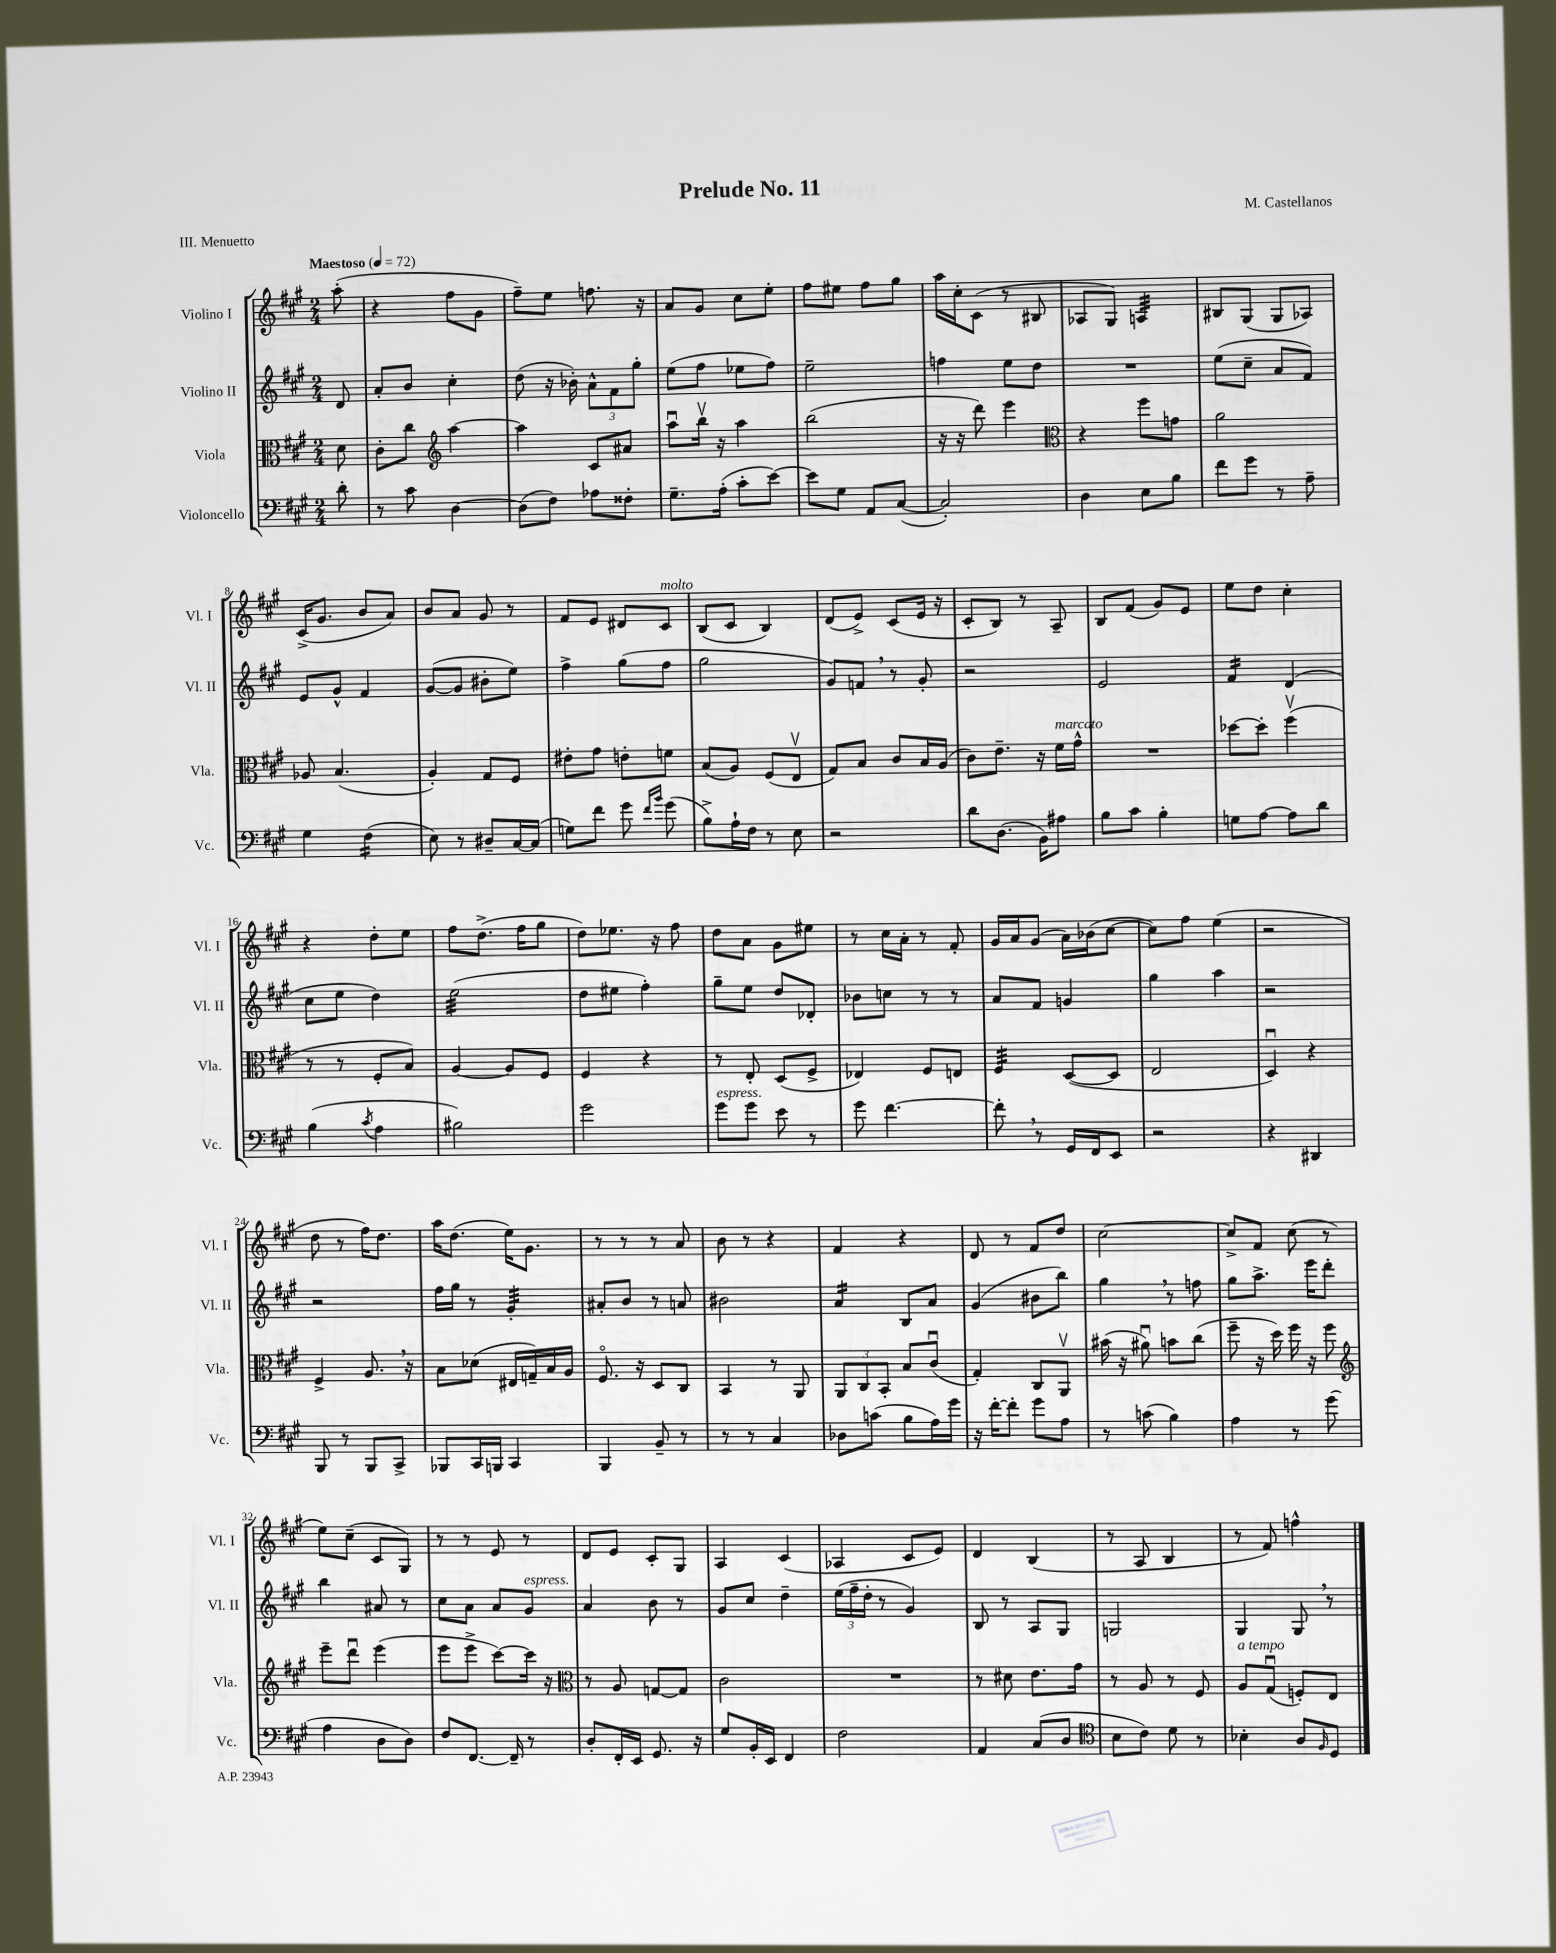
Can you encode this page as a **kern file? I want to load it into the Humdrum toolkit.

**kern	**kern	**kern	**kern
*staff4	*staff3	*staff2	*staff1
*clefF4	*clefC3	*clefG2	*clefG2
*k[f#c#g#]	*k[f#c#g#]	*k[f#c#g#]	*k[f#c#g#]
*M2/4	*M2/4	*M2/4	*M2/4
*MM72	*MM72	*MM72	*MM72
8d'	8d	8d	(8aa'
=	=	=	=
8r	8c#'	8a'	4r
8c#	8cc#	8b	.
*	*clefG2	*	*
[4D	[4aa	4cc#'	8ff#
.	.	.	8g#
=	=	=	=
(8D]	4aa]	(8dd	8ff#~)
8F#)	.	16r	8ee
.	.	16b-')	.
8A-	8c#	12a^^	8.ff
.	.	12f#	.
8F##'	8a#	.	.
.	.	12gg#'	.
.	.	.	16r
=	=	=	=
8.G#~	8aau	(8ee	8a
.	16bbv	8ff#	8g#
(16A'	16r	.	.
8c#'	4aa	8ee-	8cc#
[8e)	.	8ff#)	8ee'
=	=	=	=
8e]	(2bb	2ee~	8ff#
8G#	.	.	8ee#
8AA	.	.	8ff#
([8C#	.	.	8gg#
=	=	=	=
2C#'])	16r	4ff	16aa
.	16r	.	16cc#'
.	8ddd)	.	(8c#
.	4eee	8ee	8r
.	.	8dd	8B#
=	=	=	=
*	*clefC3	*	*
4D	4r	2r	8A-
.	.	.	8G#)
8E	8ff#	.	4A
8B	8g	.	.
=	=	=	=
8f#	2a	(8ee	8B#
8g#	.	8cc#~	(8G#
8r	.	8a	8G#
8A~	.	8f#)	8A-)
=	=	=	=
4G#	8A-	8e	(16c#^
.	.	.	8.g#
.	(4.B	8g#^^	.
(4F#	.	4f#	8b
.	.	.	8a)
=	=	=	=
8E)	4A')	([8g#	8b
8r	.	8g#]	8a
8D#~	8G#	8b#'	8g#
[16C#	8F#	8ee)	8r
(16C#]	.	.	.
=	=	=	=
8G)	8e#'	4ff#^	8f#
8f#	8g#	.	8e
8g#	8e'	(8gg#	8d#
16qqf#	.	.	.
16qqb	.	.	.
(8g#	8f	8ff#	8c#
=	=	=	=
8B^)	(8B	2gg#	(8B
16A`	8A)	.	8c#
16F#	.	.	.
8r	(8F#	.	4B)
8E	8Ev	.	.
=	=	=	=
2r	8G#)	8g#)	(8d
.	8B	8f	8e^)
.	8c#	8r	(8c#
.	16B	8g#'	16e
.	(16A	.	16r
=	=	=	=
8d	8c#)	2r	8c#'
(8.D	8.e~	.	8B)
.	.	.	8r
16BB)	16r	.	.
8A#	16f#	.	8A~
.	16g#^^	.	.
=	=	=	=
8B	2r	2e	8B
8c#	.	.	(8f#
4B'	.	.	8g#)
.	.	.	8e
=	=	=	=
8G	[8dd-	4f#	8ee
[8A	8dd-']	.	8dd
8A]	(4ff#v	(4d	4cc#'
8d	.	.	.
=	=	=	=
(4B	8r	8cc#	4r
.	8r	8ee	.
8qc#	.	.	.
4A	8F#'	4dd)	8dd'
.	8B)	.	8ee
=	=	=	=
2B#)	[4A	(2ee	8ff#
.	.	.	(8.dd^
.	8A]	.	.
.	.	.	16ff#
.	8F#	.	8gg#
=	=	=	=
2g#	4F#	8dd	8dd)
.	.	8ee#	8.ee-
.	4r	4ff#')	.
.	.	.	16r
.	.	.	8ff#
=	=	=	=
8g#	8r	8gg#~	8dd
8g#	8E'	8ee	8a
8e	(8D	8dd	8g#
8r	8F#^	8d-'	8ee#
=	=	=	=
8g#	4E-)	8b-	8r
[4.f#	.	8cc	16cc#
.	.	.	16a'
.	8F#	8r	8r
.	8E	8r	8f#'
=	=	=	=
8f#']	4F#	8a	16g#
.	.	.	16a
8r	.	8f#	(8g#
16GG#	([8D	4g	16a)
16FF#	.	.	(16b-
8EE	8D]	.	[8cc#
=	=	=	=
2r	2E	4gg#	8cc#])
.	.	.	8ff#
.	.	4aa	(4ee
=	=	=	=
4r	4Du)	2r	2r
4DD#	4r	.	.
=	=	=	=
8BBB	4F#^	2r	8dd
8r	.	.	8r
8BBB	8.A	.	16ff#)
.	.	.	8.dd
8CC#^	.	.	.
.	16r	.	.
=	=	=	=
8BBB-	8B	16ff#	16aa
.	.	16gg#	(8.dd
16CC#	(8d-	8r	.
16BBB	.	.	.
4CC#	16E#	4g#'	16ee)
.	16G~)	.	8.g#
.	16B	.	.
.	16A	.	.
=	=	=	=
4BBB	8.F#o	8a#'	8r
.	.	8b	8r
.	16r	.	.
8BB~	8D	8r	8r
8r	8C#	8a	8a
=	=	=	=
8r	4BB	2b#	8b
8r	.	.	8r
4C#	8r	.	4r
.	8AA	.	.
=	=	=	=
8D-	12AA	4a	4f#
.	12C#	.	.
(8c	.	.	.
.	12BB'	.	.
8B	8B	8B	4r
16A)	(8c#u	8a	.
16g#	.	.	.
=	=	=	=
16r	4G#')	(4g#	8d
[16f#'	.	.	.
8f#']	.	.	8r
8g#	8C#	8b#	8f#
8A	8AAv	8bb)	8dd
=	=	=	=
8r	(16b#	4gg#	[2cc#
.	16r	.	.
(8c	8a#u)	.	.
4B)	8b	8r	.
.	(8cc#	8ff	.
=	=	=	=
4A	8ff#~	8gg#	8cc#^]
.	16r	8.aa^	8f#
.	16dd)	.	.
8r	16ff#	.	(8cc#
.	16r	16eee	.
(8g#	8ff#	8ddd'	8r
=	=	=	=
*	*clefG2	*	*
4A	8eee~	4bb	8ee)
.	8dddu	.	(8cc#~
8D	(4eee	8a#	8c#
8D)	.	8r	8G#)
=	=	=	=
8F#	8eee	8cc#	8r
[8.FF#	8eee^	8a	8r
.	[8ccc#)	8a	8e
16FF#~]	.	.	.
8r	16ccc#]	8g#	8r
.	16r	.	.
=	=	=	=
*	*clefC3	*	*
8D'	8r	4a	8d
16FF#'	8A	.	8e
16EE	.	.	.
8.GG#	[8G	8b	8c#'
.	8G]	8r	8G#
16r	.	.	.
=	=	=	=
8G#	2c#	8g#	4A
16BB'	.	8cc#	.
16EE	.	.	.
4FF#	.	4dd~	(4c#
=	=	=	=
2F#	2r	(24ee	4A-
.	.	24ff#~	.
.	.	24dd'	.
.	.	8r	.
.	.	4g#)	8c#
.	.	.	8e)
=	=	=	=
4AA	8r	8B	4d
.	8d#	8r	.
(8C#	8.e	8A	(4B
8D	.	8G#	.
.	16g#	.	.
=	=	=	=
*clefC4	*	*	*
8B	8r	2G	8r
8c#)	8A	.	8A
8d	8r	.	4B
8r	8F#	.	.
=	=	=	=
4B-'	8A	4G#	8r
.	(8G#u	.	8f#)
8A	8F')	8G#	4ff^^
16qqF#	.	.	.
8D	8E	8r	.
==	==	==	==
*-	*-	*-	*-
